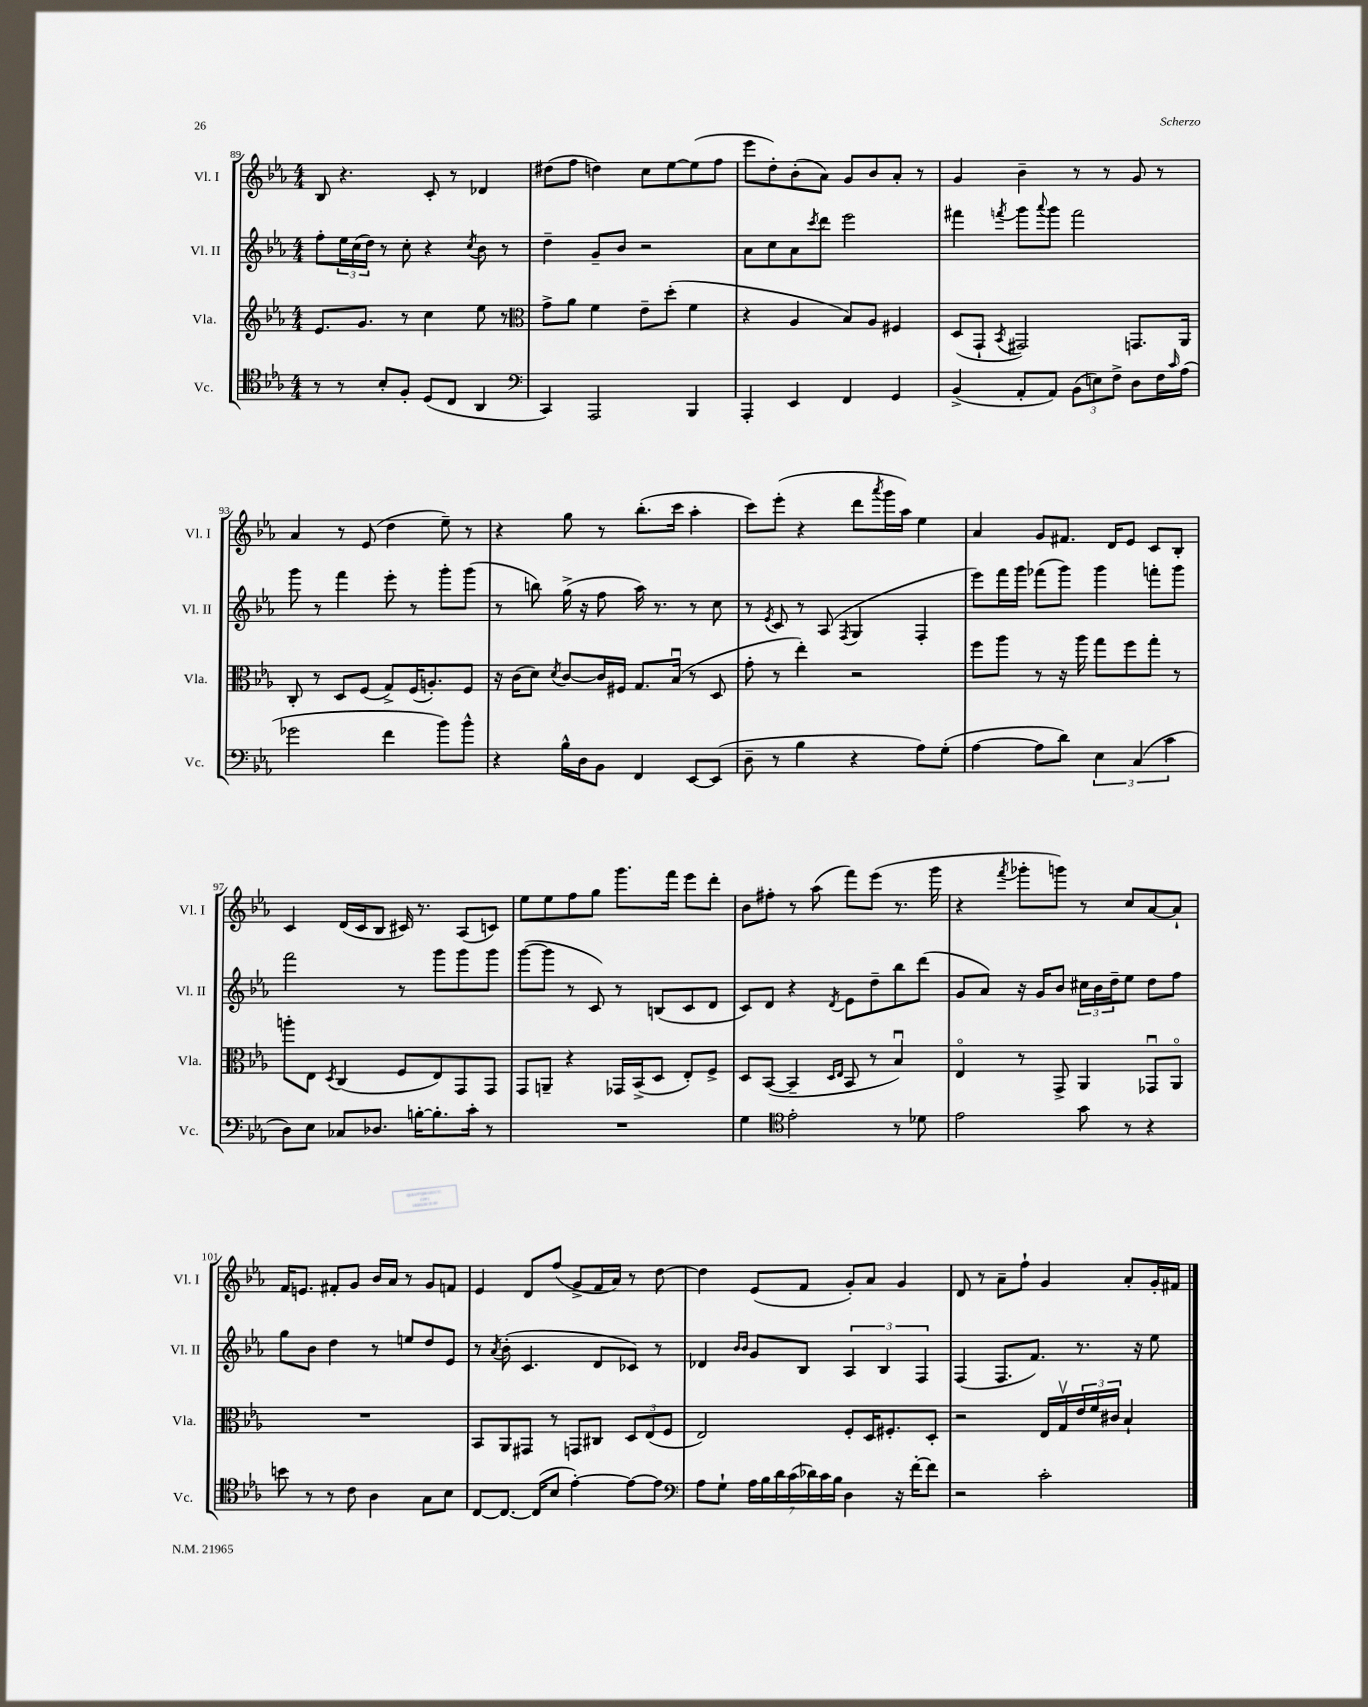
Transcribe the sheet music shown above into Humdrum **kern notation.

**kern	**kern	**kern	**kern
*part4	*part3	*part2	*part1
*staff4	*staff3	*staff2	*staff1
*I"Vc.	*I"Vla.	*I"Vl. II	*I"Vl. I
*I'Vc.	*I'Vla.	*I'Vl. II	*I'Vl. I
*clefC4	*clefG2	*clefG2	*clefG2
*k[b-e-a-]	*k[b-e-a-]	*k[b-e-a-]	*k[b-e-a-]
*M4/4	*M4/4	*M4/4	*M4/4
=89	=89	=89	=89
8r	8.e-/L	8ff'\L	8B-/
8r	.	24ee-\L	4.r
.	.	(24cc\	.
.	8.g/J	.	.
.	.	24dd\JJ)	.
8B-'/L	.	8r	.
8F'/J	8r	8cc'\	.
(8D/L	4cc\	4r	8c'/
8C/J	.	.	8r
.	.	8qcc/	.
4AA-/	8ee-\	8b-\	4d-X/
.	8r	8r	.
=90	=90	=90	=90
*clefF4	*clefC3	*	*
4CC/)	8g^\L	4dd~\	(8dd#X\L
.	8a-\J	.	8ff\J
2AAA-/	4f\	8g~/L	4ddn\)
.	.	8b-/J	.
.	8e-~\L	2r	8cc\L
.	(8dd'\J	.	[8ee-\
4BBB-/	4f\	.	(8ee-\]
.	.	.	8ff\J
=91	=91	=91	=91
4AAA-'/	4r	8a-\L	8eee-\L
.	.	8cc\	8dd'\)
4EE-/	4A-/	8a-\	(8b-'\
.	.	8qccc/	.
.	.	8ddd\J	8a-\J)
4FF/	8B-/L)	2eee-\	8g/L
.	8A-/J	.	8b-/
4GG/	4F#X/	.	8a-'/J
.	.	.	8r
=92	=92	=92	=92
(4BB-^/	(8D/L	4fff#X\	4g/
.	8GG`/J	.	.
.	8qBB-/	8qfffn/	.
8AA-'/L	2GG#X/)	8ggg\L	4b-~\
.	.	8qqaaa-/	.
8AA-/J)	.	8ggg\J	.
(12BB-\L	.	2fff\	8r
12En\)	.	.	.
.	.	.	8r
12F^\J	.	.	.
8D\L	8.GGn/L	.	8g/
16F\L	.	.	8r
16qqc/	.	.	.
(16A-\JJ	16AA-/Jk	.	.
!!LO:LB:g=z
=93	=93	=93	=93
2g-X\	8C'/	8ggg\	4a-/
.	8r	8r	.
.	8D/L	4fff\	8r
.	(8F/J	.	(8e-/
4f\	8G^/L)	8eee-'\	4dd\
.	(16F/K	8r	.
.	8.An'/)	.	.
8b-\L)	.	8ggg'\L	8ee-~\)
8b-^^\J	8F/J	(8ggg\J	8r
=94	=94	=94	=94
4r	16r	8r	4r
.	(16c\KL	.	.
.	8d\J)	8bbn\)	.
.	8qd/	.	.
16B-^^\LL	[8c/L	(16gg^\	8gg\
16D\J	.	16r	.
8BB-\J	16c/L]	8ff\	8r
.	16F#X/JJ	.	.
4FF/	8.G/L	16aa-\)	(8.bb-'\L
.	.	8.r	.
.	(16B-u/Jk	.	16ccc\Jk
[8EE-/L	8r	8r	4aa-'\
(8EE-/J]	8D/	8cc\	.
=95	=95	=95	=95
8D~\	8g'\	8r	8ccc\L)
.	.	8qe-/	.
8r	8r	8c/	(8eee-'\J
4B-\	4ee-'\)	8r	4r
.	.	(8A-/	.
.	.	8qF/	.
4r	2r	4G/	8ddd\L
.	.	.	8qaaa-/
.	.	.	16ggg\L
.	.	.	16aa-\JJ)
8A-\L)	.	4F'/	4ee-\
(8G'\J	.	.	.
=96	=96	=96	=96
[4A-\	8ff\L	8eee-\L)	4a-/
.	8aa-\J	16fff\L	.
.	.	16ggg\JJ	.
8A-\L]	8r	(8fff-X\L	8g/L
8d\J)	16r	8ggg\J)	8.f#X/J
.	16aa-\	.	.
6E-\	8gg\L	4ggg\	.
.	.	.	16d/KL
.	8ff\	.	8e-/J
(6C/	.	.	.
.	8gg'\J	8fffn'\L	8c/L
6c\	.	.	.
.	8r	8ggg\J	8B-'/J
!!LO:LB:g=z
=97	=97	=97	=97
8D\L)	8aan'\L	2fff\	4c/
8E-\J	8E-\J	.	.
.	8qD/	.	.
8C-X/L	(4C/	.	(16d/LL
.	.	.	16c/J
8.D-X/J	.	.	8B-/J
.	8F/L	8r	16c#X/)
[16Bn'\KL	.	.	8.r
8.B'\]	8E-/)	8ggg\L	.
.	8GG/	8ggg\	(8A-/L
16c'\Jk	.	.	.
8r	8GG/J	8ggg\J	8cn/J)
=98	=98	=98	=98
1r	8GG/L	([8ggg\L	8ee-\L
.	8AAn~/J	8ggg\J]	8ee-\
.	4r	8r	8ff\
.	.	8c/)	8gg\J
.	16GG-X/LL	8r	8.ggg\L
.	(16BB-^/J	.	.
.	8D/J	(8Bn/L	.
.	.	.	16fff\Jk
.	8E-'/L)	8c/	8eee-\L
.	8F^/J	8d/J	8ddd'\J
=99	=99	=99	=99
4G\	8D/L	8c/L)	8b-\L
.	([8BB-/J	8d/J	8ff#X'\J
*clefC4	*	*	*
2e-'\	4BB-~/]	4r	8r
.	.	.	(8aa-\
.	16qqD/LL	.	.
.	16qqE-/JJ	8qd/	.
.	8BB-/	8e-\L	8fff\L)
.	8r	8dd~\	(8eee-\J
8r	4B-u/)	8bb-\	8.r
8d-X\	.	(8ddd\J	.
.	.	.	16ggg\
=100	=100	=100	=100
2e-\	4E-/	8g/L	4r
.	.	8a-/J)	.
.	.	.	8qfff/
.	8r	16r	8ggg-X'\L
.	.	16g/KL	.
.	8GG^/	8b-/J	8gggn\J)
8g\	4AA-/	24cc#X\LL	8r
.	.	24b-\	.
.	.	24dd~\J	.
8r	.	8ee-\J	8cc/L
4r	8GG-Xu/L	8dd\L	[8a-/
.	8AA-/J	8ff\J	8a-`/J]
!!LO:LB:g=z
=101	=101	=101	=101
8bn\	1r	8gg\L	16f/KL
.	.	.	8.en/J
8r	.	8b-\J	.
8r	.	4dd\	8f#X'/L
8c\	.	.	8g/J
4A-\	.	8r	16b-/LL
.	.	.	16a-/JJ
.	.	8een/L	8r
8G\L	.	8dd/	8g/L
8B-\J	.	8e-/J	8fn/J
=102	=102	=102	=102
[8C/L	8BB-/L	8r	4e-/
.	.	8qa-/	.
8.C/J_	8AA-/	(8b-'\	.
.	8GG#X/J	4.c/	8d/L
(16C/KL]	.	.	.
8B-/J	8r	.	(8ff/J
[4e-'\)	8GGn/L	.	8g^/L
.	8C#X/J	8d/L	16f/L
.	.	.	16a-/JJ)
8e-\L_	12D/L	8c-X/J)	8r
.	(12E-/	.	.
8e-\J]	.	8r	[8dd\
.	12F/J	.	.
=103	=103	=103	=103
*clefF4	*	*	*
8A-\L	2E-/)	4d-X/	4dd\]
8G`\J	.	.	.
.	.	16qqb-/LL	.
.	.	16qqb-/JJ	.
28A-\LL	.	8g/L	(8e-/L
28B-\	.	.	.
28d\	.	.	.
(28c\	.	.	.
.	.	8B-/J	8f/J
28d-X\)	.	.	.
28c\	.	.	.
28B-\JJ	.	.	.
4D\	8F'/L	6A-/	8g'/L)
.	16D/K	.	8a-/J
.	.	6B-/	.
.	8.F#X'/	.	.
16r	.	.	4g/
[16f'\KL	.	.	.
.	.	6F/	.
8f\J]	8D'/J	.	.
=104	=104	=104	=104
2r	2r	(4F/	8d/
.	.	.	8r
.	.	8.F/L	8a-~\L
.	.	.	8ff`\J
.	.	8.f/J)	.
2c'\	16E-/LL	.	4g/
.	16Gv/	.	.
.	24e-/	8.r	.
.	24f/	.	.
.	24c#X/JJ	.	.
.	4B-`/	.	8a-'/L
.	.	16r	.
.	.	8ee-\	16g'/L
.	.	.	16f#X/JJ
==	==	==	==
*-	*-	*-	*-
